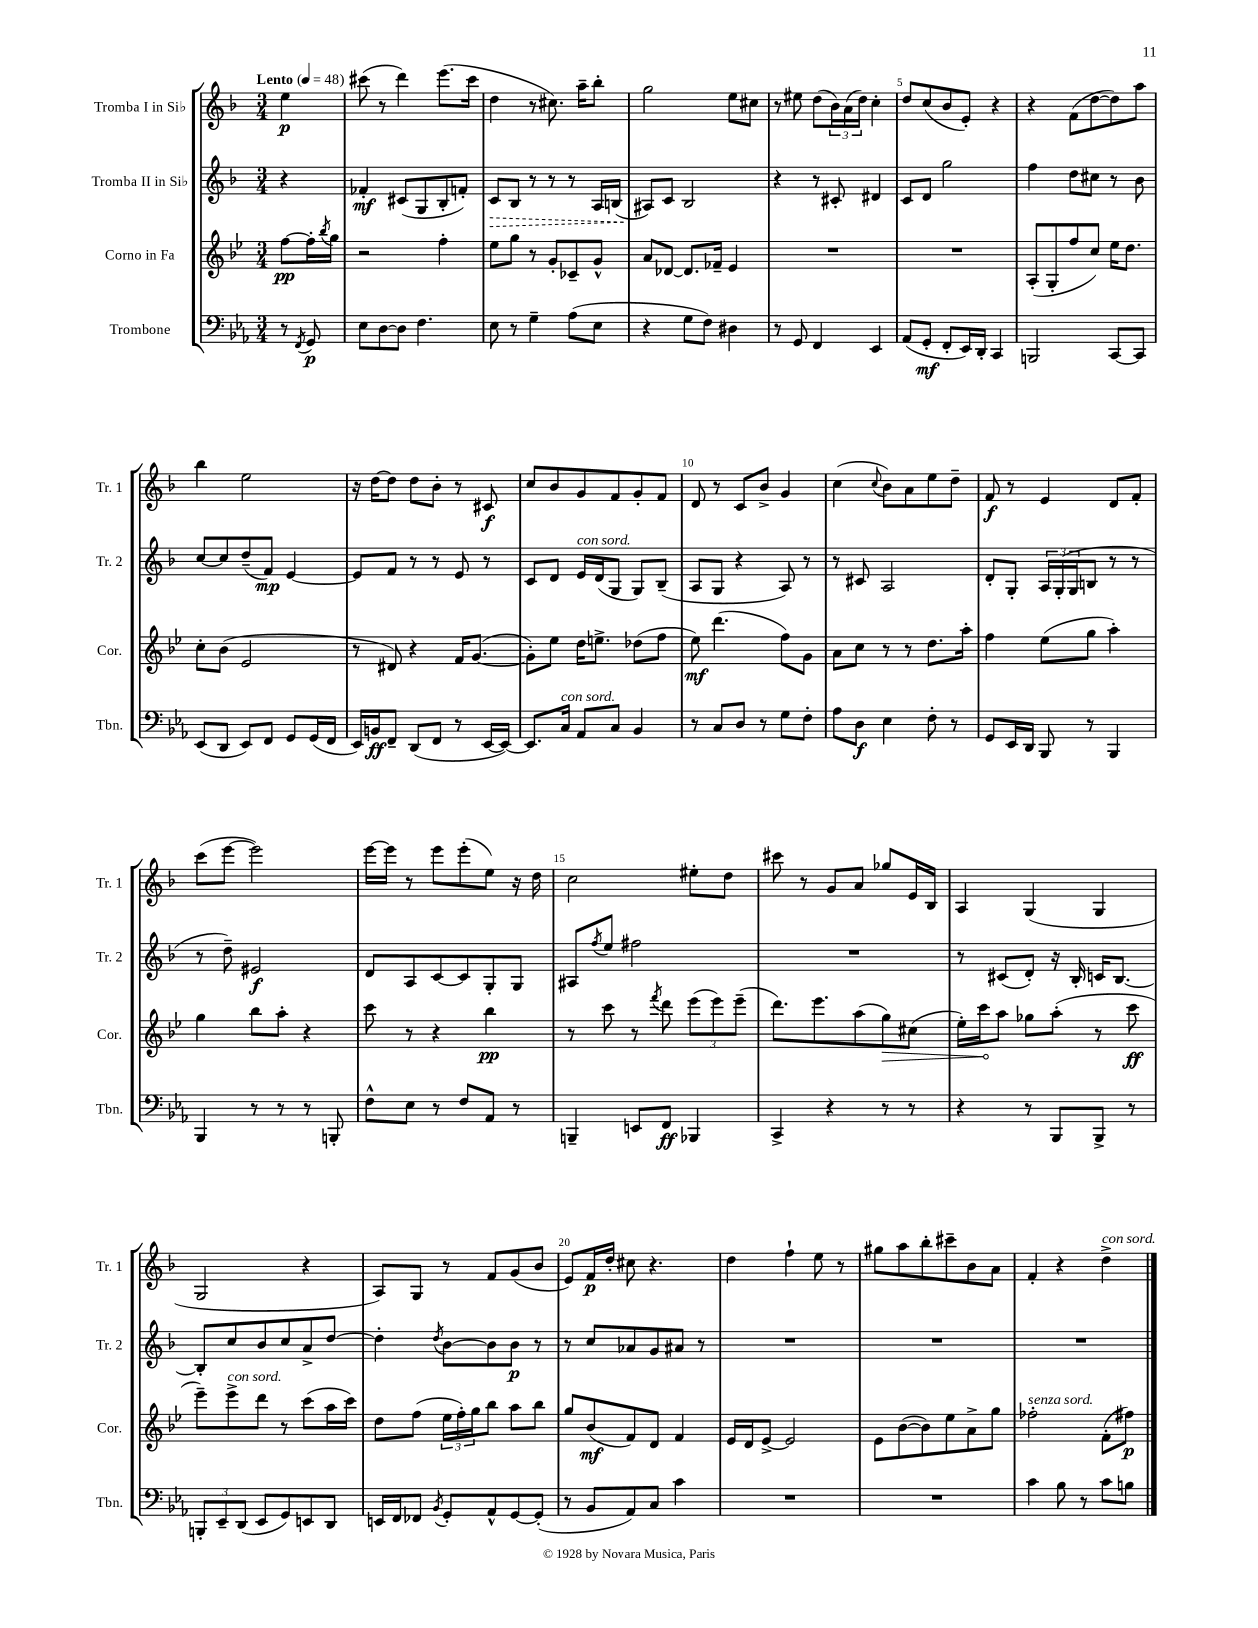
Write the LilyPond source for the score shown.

<<
\new StaffGroup <<
\new Staff = "s0" \with { instrumentName = "Tromba I in Sib" shortInstrumentName = "Tr. 1" } {
    \clef treble \key f \major \numericTimeSignature \time 3/4 \partial 4 \tempo "Lento" 4 = 48
    e''4\p |
    cis'''8( r8 d'''4) e'''8.( cis'''16 |
    d''4 r8 cis''8.) a''16-- bes''8-. |
    g''2 e''8 cis''8 |
    r8 eis''8 d''8( \tuplet 3/2 { bes'16) a'16( d''16) } c''4-. |
    d''8 c''8( bes'8 e'8-.) r4 |
    r4 f'8( d''8~ d''8) a''8 |
    bes''4 e''2 |
    r16 d''16~ d''8 d''8 bes'8-. r8 cis'8\f |
    c''8 bes'8 g'8 f'8 g'8-. f'8 |
    d'8 r8 c'8 bes'8-> g'4 |
    c''4( \appoggiatura { c''8 } bes'8) a'8 e''8 d''8-- |
    f'8\f r8 e'4 d'8 f'8-. |
    c'''8( e'''8~ e'''2) |
    e'''16~ e'''16 r8 e'''8 e'''8-.( e''8) r16 d''16 |
    c''2 eis''8-. d''8 |
    cis'''8 r8 g'8 a'8 ges''8 e'16 bes16 |
    a4 g4( g4 |
    g2 r4 |
    a8) g8 r8 f'8 g'8( bes'8 |
    e'8) f'16\p d''16-. cis''8 r4. |
    d''4 f''4-! e''8 r8 |
    gis''8 a''8 bes''8-. cis'''8-- bes'8 a'8 |
    f'4-. r4 d''4->^\markup { \italic "con sord." } \bar "|." |
}
\new Staff = "s1" \with { instrumentName = "Tromba II in Sib" shortInstrumentName = "Tr. 2" } {
    \clef treble \key f \major \numericTimeSignature \time 3/4 \partial 4
    r4 |
    fes'4-.\mf cis'8( g8 bes8-. f'8-.) |
    \once \override Hairpin.style = #'dashed-line c'8\> bes8 r8 r8 r8 a16 b16( |
    ais8\!) c'8 bes2 |
    r4 r8 cis'8-. dis'4 |
    c'8 d'8 g''2 |
    f''4 d''8 cis''8 r8 bes'8 |
    c''8~ c''8 d''8--( f'8\mp) e'4~ |
    e'8 f'8 r8 r8 e'8 r8 |
    c'8 d'8 e'16^\markup { \italic "con sord." } d'16( g8 g8) bes8--( |
    a8 g8 r4 a8) r8 |
    r8 cis'8 a2 |
    d'8-. g8-. \tuplet 3/2 { a16 g16-.( g16 } b8 r8 r8 |
    r8 d''8--) eis'2\f |
    d'8 a8 c'8~ c'8 g8-. g8 |
    ais8 \acciaccatura { f''8 } e''8 fis''2 |
    R2. |
    r8 cis'8( d'8-.) r16 bes16-. c'16 bes8.~ |
    bes8-. c''8 bes'8 c''8 a'8-> d''8~ |
    d''4-. \acciaccatura { d''8 } bes'8~ bes'8 bes'8\p r8 |
    r8 c''8 aes'8 g'8 ais'8 r8 |
    R2. |
    R2. |
    R2. \bar "|." |
}
\new Staff = "s2" \with { instrumentName = "Corno in Fa" shortInstrumentName = "Cor." } {
    \clef treble \key bes \major \numericTimeSignature \time 3/4 \partial 4
    f''8~\pp f''16-. \acciaccatura { bes''8 } g''16 |
    r2 f''4-. |
    ees''8 g''8 r8 g'8-. ces'8-- g'8-^ |
    a'8 des'8~ des'8. fes'16-- ees'4 |
    R2. |
    R2. |
    a8-.( g8-. f''8 c''8) ees''16 d''8. |
    c''8-. bes'8( ees'2 |
    r8 dis'8) r4 f'16 g'8.~( |
    g'8-.) ees''8 d''16 e''8.-> des''8( f''8 |
    ees''8\mf) d'''4.( f''8) g'8 |
    a'8 c''8 r8 r8 d''8. a''16-. |
    f''4 ees''8( g''8 a''4-.) |
    g''4 bes''8 a''8-. r4 |
    c'''8 r8 r4 bes''4\pp |
    r8 c'''8 r8 \acciaccatura { f'''8 } d'''8 \tuplet 3/2 { ees'''8( ees'''8) ees'''8--( } |
    d'''8.) ees'''8. a''8( \once \override Hairpin.circled-tip = ##t g''8\>) cis''8( |
    ees''16-.) c'''16\! a''8 ges''8 a''8-.( r8 c'''8\ff |
    ees'''8--) ees'''8->^\markup { \italic "con sord." } d'''8 r8 c'''8( a''16 c'''16) |
    d''8 f''8( \tuplet 3/2 { ees''16 f''16-.) g''16 } bes''8 a''8 bes''8 |
    g''8 bes'8\mf( f'8) d'8 f'4 |
    ees'16 d'16 ees'8~-> ees'2 |
    ees'8 bes'8~( bes'8) ees''8 a'8-> g''8 |
    fes''2-.^\markup { \italic "senza sord." } f'8-.( fis''8\p) \bar "|." |
}
\new Staff = "s3" \with { instrumentName = "Trombone" shortInstrumentName = "Tbn." } {
    \clef bass \key ees \major \numericTimeSignature \time 3/4 \partial 4
    r8 \acciaccatura { f,8 } g,8\p |
    ees8 d8~ d8 f4. |
    ees8 r8 g4-- aes8( ees8 |
    r4 g8 f8) dis4 |
    r8 g,8 f,4 ees,4 |
    aes,8( g,8-.\mf f,8-. ees,16) d,16-. c,4 |
    b,,2 c,8~ c,8 |
    ees,8( d,8 ees,8) f,8 g,8 g,16( f,16 |
    ees,16) b,16\ff f,8-- d,8( f,8 r8 ees,16~ ees,16~) |
    ees,8. c16^\markup { \italic "con sord." } aes,8 c8 bes,4 |
    r8 c8 d8 r8 g8 f8-. |
    aes8 d8\f ees4 f8-. r8 |
    g,8 ees,16 d,16 bes,,8 r8 bes,,4 |
    bes,,4 r8 r8 r8 b,,8-. |
    f8-^ ees8 r8 f8 aes,8 r8 |
    b,,4-- e,8 f,8\ff bes,,4 |
    c,4-> r4 r8 r8 |
    r4 r8 bes,,8 bes,,8-> r8 |
    \tuplet 3/2 { b,,8-. ees,8-- d,8( } ees,8 g,8) e,8 d,8 |
    e,16 f,16 fes,8 \acciaccatura { bes,8 } g,8-. aes,8-^ g,8~ g,8-.( |
    r8 bes,8 aes,8) c8 c'4 |
    R2. |
    R2. |
    c'4 bes8 r8 c'8 b8 \bar "|." |
}
>>
>>
\layout { \context { \Score \override BarNumber.break-visibility = ##(#f #t #t) barNumberVisibility = #(every-nth-bar-number-visible 5) } }
